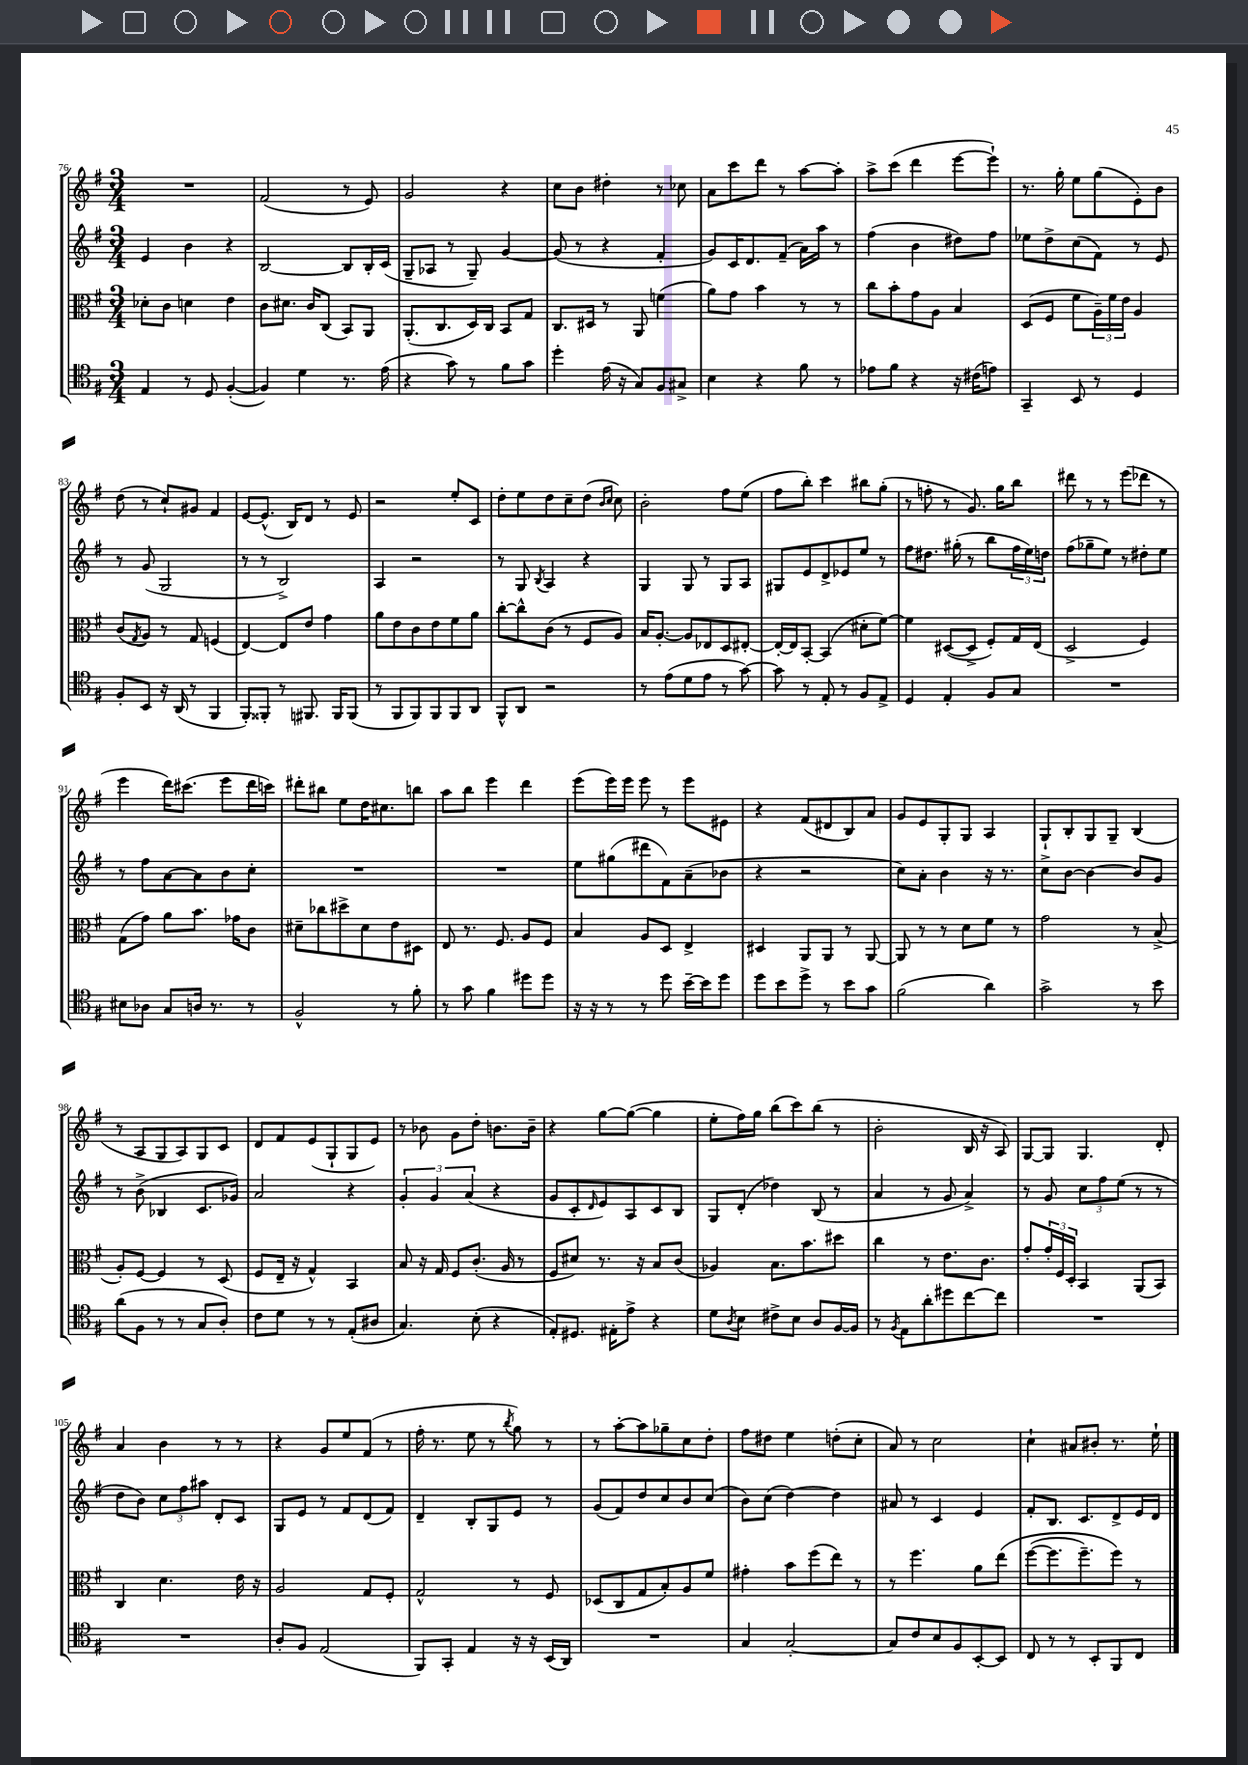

**kern	**kern	**kern	**kern
*staff4	*staff3	*staff2	*staff1
*clefC4	*clefC3	*clefG2	*clefG2
*k[f#]	*k[f#]	*k[f#]	*k[f#]
*M3/4	*M3/4	*M3/4	*M3/4
4E	8d-'	4e	2.r
.	8c	.	.
8r	4d	4b	.
8D	.	.	.
([4F#'	4e	4r	.
=	=	=	=
4F#])	8c	[2B	(2f#
.	8.d#	.	.
4d	.	.	.
.	16c	.	.
.	(8C	.	.
8.r	8BB)	8B]	8r
.	8AA	16B'	8e)
(16e	.	(16c	.
=	=	=	=
4r	(8.AA'	8G~	2g
.	.	8A-	.
.	8.C	.	.
8g)	.	8r	.
8r	16D)	8G~)	.
.	16C	.	.
8f#	8BB	[4g	4r
8g	8G	.	.
=	=	=	=
4dd'	8.C	(8g]	8cc
.	.	8r	8b
.	16D#	.	.
(16e	8r	4r	4dd#'
16r	.	.	.
8G)	8AA	.	.
8F#	(4f	4f#'	8r
8G#^	.	.	8cc-
=	=	=	=
4B	8a)	8g)	8a
.	8g	16c	8ccc
.	.	8.d	.
4r	4b	.	8ddd
.	.	(8f#~	8r
8f#	8r	16a)	[8aa
.	.	16aa	.
8r	8r	8r	8aa']
=	=	=	=
8e-	8cc	(4ff#	8aa^
8f#	8b'	.	(8ccc
4r	8g	4b	4ddd
.	8A	.	.
16r	4B	8dd#)	[8eee
(16c#	.	.	.
8e)	.	8ff#	8eee`])
=	=	=	=
4GG~	(8D	8ee-	8.r
.	8F#	8dd^	.
.	.	.	16gg'
8BB	8f#	(8cc	8ee
8r	24A~)	8f#)	(8gg
.	24f#	.	.
.	24e	.	.
4D	4A	8r	8e')
.	.	8e	8b
=	=	=	=
8F#'	(8c	8r	(8dd
.	8qG	.	.
8BB	8A)	(8g	8r
16r	8r	2G	8cc`)
(16AA	.	.	.
8r	8G	.	8g#
4FF#	(4F	.	4f#
=	=	=	=
8FF#')	[4E)	8r	[8e
8FF##'	.	8r	(8.e^^]
8r	8E]	2B^)	.
.	.	.	16B)
8.FF#	8e	.	8d
.	4g	.	8r
16FF#	.	.	.
(8FF#	.	.	8e
=	=	=	=
8r	8a	4A	2r
8FF#	8e	.	.
8FF#)	8c	2r	.
8FF#	8e	.	.
8FF#	8f#	.	8ee'
8AA	8a	.	8c
=	=	=	=
8FF#^^	[8cc'	8r	8dd'
8AA	8cc^^]	8G	8ee
.	.	8qB	.
2r	(8c	4A	8dd
.	8r	.	8cc~
.	8F#	4r	(8dd
.	.	.	16qqb
.	.	.	16qqcc
.	8A)	.	8cc)
=	=	=	=
8r	16B	4G	2b'
.	[8.A'	.	.
(8e	.	.	.
8d	8A]	8G	.
8e	8E-	8r	.
8r	8D	8G	8ff#
[8g)	[8E#'	8A	(8ee
=	=	=	=
8g]	16E#'_	8G#	8ff#
.	16E#]	.	.
8r	[8BB'	8e	8bb')
8E'	(4BB]	8d^	4ccc
8r	.	8e-	.
8F#	8d#'	8ee	8bb#
8E^	[8f#)	8r	(8gg'
=	=	=	=
4D	4f#]	8ff#	8r
.	.	8.dd#	8ff'
4E'	([8D#	.	8r
.	.	(16gg#'	.
.	8D#^]	8r	8.g)
8F#	8F#')	8bb	.
.	.	.	16gg
8G	16G	24ff#	8bb
.	.	24ee)	.
.	(16E	.	.
.	.	24dd	.
=	=	=	=
2.r	2D^	(8ff#	8ddd#
.	.	8gg-~	8r
.	.	8ee)	8r
.	.	8r	(8eee
.	4F#)	8dd#'	8ddd-
.	.	8ee	8r
=	=	=	=
8B#	(8G	8r	4eee
8A-	8g)	8ff#	.
8G	8a	[8a	16ddd)
.	.	.	(8.ccc#
16A	8.b	8a]	.
8.r	.	.	.
.	.	8b	8eee
.	16g-	.	.
8r	8c	8cc'	16ddd
.	.	.	16ccc)
=	=	=	=
2F#^^	8d#~	2.r	8ddd#'
.	8cc-	.	8bb#
.	8dd#^	.	8ee
.	8d#	.	16dd
.	.	.	8.cc#
8r	8e	.	.
8f#'	8D#	.	8bb
=	=	=	=
8r	8E	2.r	8aa
8g	8.r	.	8bb
4f#	.	.	4eee
.	8.F#	.	.
8dd#	8A	.	4ddd
8dd#	8F#	.	.
=	=	=	=
16r	4B	8ee	(8eee
16r	.	.	.
8r	.	(8gg#	16eee)
.	.	.	16eee
8r	8A	8ddd#	8eee
8dd	8D	8f#)	8r
[16b~	4E^	(8a~	8eee
16b]	.	.	.
8dd	.	8b-	8e#
=	=	=	=
8dd	4D#	4r	4r
8b	.	.	.
8dd^	8AA	2r	(8f#
8r	8AA	.	8d#
8b	8r	.	8B)
8g	[8AA	.	8a
=	=	=	=
(2f#	8AA]	8cc)	8g
.	8r	8a'	8e
.	8r	4b	8G'
.	8d	.	8G
4a)	8f#	16r	4A
.	.	8.r	.
.	8r	.	.
=	=	=	=
2g^	2g	8cc^	8G`
.	.	[8b	8B'
.	.	4b_	8G
.	.	.	8G~
8r	8r	8b]	(4B
8b	(8B^	8g	.
=	=	=	=
(8a	8A')	8r	8r
8F#	[8F#	(8b^	8A
8r	4F#]	4B-	8G
8r	.	.	8A)
8G	8r	8.c	8G
8A')	(8D	.	8c
.	.	16g-)	.
=	=	=	=
8c	8F#	2a	8d
8d	16E~	.	8f#
.	16r	.	.
8r	4G^^)	.	(8e
8r	.	.	8G`
(8E'	4BB	4r	8G
8A#	.	.	8e)
=	=	=	=
4.G)	8B	6g'	8r
.	16r	.	8b-
.	.	6g	.
.	16G	.	.
.	8F#	.	8g
.	.	(6a	.
(8B'	(8.c'	.	8dd'
4r	.	4r	8.b
.	16A	.	.
.	8r	.	.
.	.	.	16b~
=	=	=	=
8E')	8F#	8g	4r
8.D#	8d#)	8c'	.
.	.	16qqd	.
.	8.r	8e)	[8gg
16E#'	.	.	.
8e^	.	8A	(8gg_
.	16r	.	.
4r	8B	8c	4gg]
.	(8c	8B	.
=	=	=	=
8d	4A-)	8G	8ee'
8qA	.	.	.
8B	.	(8d'	16ff#)
.	.	.	16gg
8c#^	8.B	4dd-)	(8bb
8B	.	.	8ccc)
.	8.b	.	.
8A	.	(8B	(8bb
[16F#	8dd#	8r	8r
16F#]	.	.	.
=	=	=	=
8r	4cc	4a	2b'
8qF#	.	.	.
8E	.	.	.
8a'	8r	8r	.
8dd#	8.e	8g	.
[8cc	.	4a^)	16B
.	8.c	.	16r
8cc]	.	.	8A)
=	=	=	=
2.r	8g'	8r	[8G
.	24g'	8g	8G]
.	24F#	.	.
.	24D'	.	.
.	4BB	12cc	4.G
.	.	12ff#	.
.	.	(12ee	.
.	(8AA	8r	.
.	8BB)	8r	8d'
=	=	=	=
2.r	4C	8dd	4a
.	.	8b)	.
.	4.d	12cc	4b
.	.	12ff#	.
.	.	12aa#	.
.	.	8d'	8r
.	16e	8c	8r
.	16r	.	.
=	=	=	=
8A'	2A	8G	4r
8F#	.	8e	.
(2E	.	8r	8g
.	.	8f#	8ee
.	8G	(8d	(8f#
.	8F#'	8f#)	8r
=	=	=	=
8FF#)	2G^^	4d~	16ff#'
.	.	.	8.r
8GG'	.	.	.
4E	.	8B'	8ee
.	.	8G	8r
.	.	.	8qbb
16r	8r	8e	8gg)
16r	.	.	.
(16BB	8F#	8r	8r
16AA)	.	.	.
=	=	=	=
2.r	(8D-	(8g	8r
.	8C	8f#)	[8aa'
.	8G	8dd	8aa]
.	8B')	8cc	8gg-~
.	8A	8b	8cc
.	8f#	(8cc	8dd'
=	=	=	=
4G	4g#'	8b)	8ff#
.	.	(8cc	8dd#
[2G'	8b	[4dd)	4ee
.	(8ff#	.	.
.	8ee)	4dd]	(8dd'
.	8r	.	8cc'
=	=	=	=
8G]	8r	8a#	8a)
8c	4.ff#	8r	8r
8B	.	4c	2cc
8F#	.	.	.
[8BB'	8a	4e	.
8BB]	&(8ee	.	.
=	=	=	=
8C	([8ff#	8f#'	4cc`
8r	8.ff#]	8.B	.
8r	.	.	8a#
.	8.ff#~)	8.c	.
8BB'	.	.	8b#'
8FF#	8ff#&)	8d^	8.r
8C	8r	16e	.
.	.	16d	16ee`
==	==	==	==
*-	*-	*-	*-
